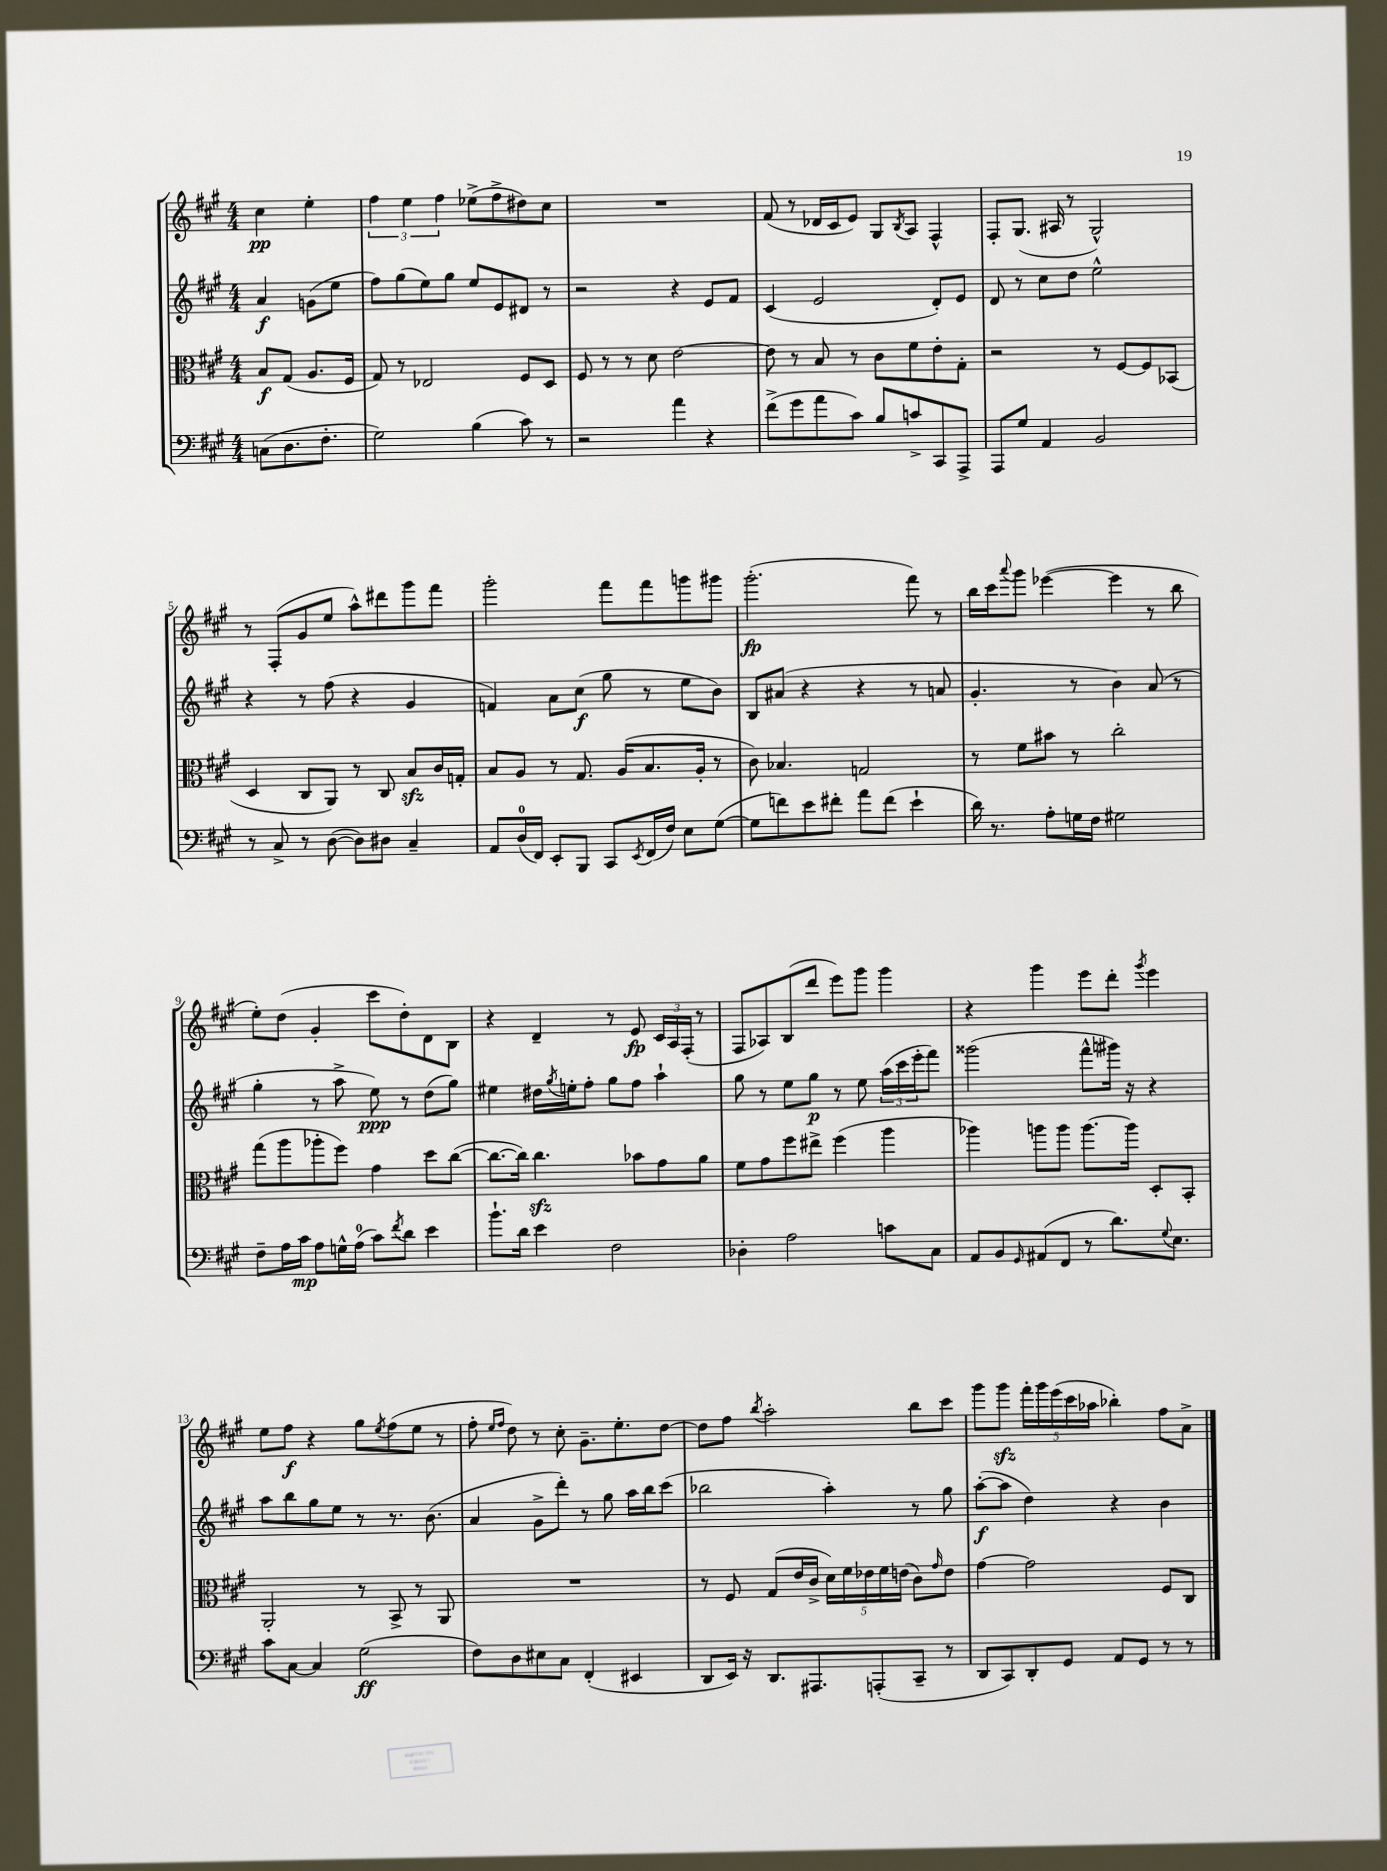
<<
\new StaffGroup <<
\new Staff = "s0" {
    \clef treble \key a \major \numericTimeSignature \time 4/4 \partial 2
    cis''4\pp e''4-. |
    \tuplet 3/2 { fis''4 e''4 fis''4 } ees''8->( fis''8-> dis''8) cis''8 |
    R1 |
    fis'8( r8 des'16 cis'16 e'8) gis8 \acciaccatura { b8 } a8 fis4-^ |
    fis8-. gis8.( ais16 r8 gis2-^) |
    r8 fis8-.( gis'8 e''8 a''8-^) dis'''8 gis'''8 fis'''8 |
    gis'''2-. fis'''8 fis'''8 g'''8 gis'''8 |
    gis'''2.-.\fp( fis'''8) r8 |
    b''16 cis'''16 \appoggiatura { a'''8 } gis'''8 ees'''4~( ees'''4 r8 b''8 |
    e''8-.) d''8( gis'4-. cis'''8 d''8-.) d'8 b8 |
    r4 d'4-- r8 e'8\fp \tuplet 3/2 { cis'16 a16 fis16-.( } r8 |
    fis8 aes8) b8( d'''8 e'''8) gis'''8 gis'''4 |
    r4 gis'''4 e'''8 d'''8-. \acciaccatura { gis'''8 } e'''4 |
    e''8 fis''8\f r4 gis''8 \acciaccatura { e''8 } fis''8( e''8 r8 |
    fis''8-. \grace { e''16 fis''16 } d''8) r8 cis''8-. gis'8.-- e''8.-. d''8~ |
    d''8 fis''8 \acciaccatura { b''8 } a''2-. b''8 cis'''8 |
    gis'''8 gis'''8\sfz \tuplet 5/4 { fis'''16-. gis'''16 e'''16( cis'''16 aes''16 } bes''4-.) fis''8 a'8-> \bar "|." |
}
\new Staff = "s1" {
    \clef treble \key a \major \numericTimeSignature \time 4/4 \partial 2
    a'4\f g'8( e''8 |
    fis''8) gis''8( e''8) gis''8 e''8 e'8 dis'8 r8 |
    r2 r4 e'8 fis'8 |
    cis'4( e'2 d'8-.) e'8 |
    d'8 r8 cis''8 d''8 e''2-^ |
    r4 r8 fis''8( r4 gis'4 |
    f'4) a'8 cis''8\f( gis''8 r8 e''8 b'8) |
    b8 ais'8( r4 r4 r8 a'8 |
    gis'4.-. r8 b'4) a'8( r8 |
    gis''4-. r8 a''8-> e''8\ppp) r8 d''8( gis''8) |
    eis''4 dis''16 \acciaccatura { gis''8 } e''16-. fis''8-. gis''8 fis''8 a''4-! |
    gis''8 r8 e''8 gis''8\p r8 e''8 \tuplet 3/2 { a''16( cis'''16 e'''16-. } fis'''8) |
    gisis'''2( fis'''8-^ gis'''16) r16 r4 |
    a''8 b''8 gis''8 e''8 r8 r8. b'8.( |
    a'4 gis'8-> d'''8-.) r8 gis''8 a''16 b''16 cis'''8( |
    bes''2 a''4-.) r8 gis''8 |
    a''8~-.\f( a''8 d''4) r4 b'4 \bar "|." |
}
\new Staff = "s2" {
    \clef alto \key a \major \numericTimeSignature \time 4/4 \partial 2
    b8\f gis8( a8. fis16 |
    gis8) r8 ees2 fis8 d8 |
    fis8 r8 r8 d'8 e'2~ |
    e'8 r8 b8 r8 cis'8 fis'8 e'8-. gis8-. |
    r2 r8 fis8~ fis8 bes,8( |
    d4 cis8 a,8) r8 cis8 b8\sfz cis'16 g16-. |
    b8 a8 r8 gis8. a16( b8. a16-. r8 |
    cis'8) bes4. g2 |
    r8 fis'8 bis'8 r8 cis''2-. |
    gis''8( a''8 aes''8-. fis''8) gis'4 d''8 cis''8~( |
    cis''8.~ cis''16) cis''4.\sfz bes'8 gis'8 a'8 |
    fis'8 gis'8 fis''8 eis''8-> fis''4( a''4 |
    aes''4) a''8 a''8 a''8.~ a''16 d8-. b,8-. |
    a,2-. r8 b,8-> r8 a,8 |
    R1 |
    r8 fis8 gis8( e'16 cis'16-> \tuplet 5/4 { d'16) fis'16 ees'16 fis'16 e'16( } cis'8) \grace { gis'16 } e'8 |
    gis'4~ gis'2 fis8 cis8 \bar "|." |
}
\new Staff = "s3" {
    \clef bass \key a \major \numericTimeSignature \time 4/4 \partial 2
    c8( d8. fis8.-. |
    gis2) b4( cis'8) r8 |
    r2 a'4 r4 |
    fis'8->( gis'8 a'8 cis'8) b8 c'8-> cis,8 a,,8-> |
    a,,8 gis8 a,4 b,2 |
    r8 cis8-> r8 d8~( d8) dis8 cis4-- |
    a,8 d16-0( fis,16) e,8-. b,,8 cis,8 \acciaccatura { e,8 } fis,16( fis16) e8 gis8~( |
    gis8 f'8) e'8 fis'8-. a'8 fis'8( e'4-! |
    d'16) r8. a8-. g16 fis16 gis2 |
    fis8-- a16 cis'16\mp a8 g16-^ a16-0( cis'8) \acciaccatura { fis'8 } d'8 e'4 |
    b'8.-! d'16 e'4 fis2 |
    des4-. a2 c'8 cis8 |
    a,8 b,8 \grace { gis,16 } ais,8( fis,8 r8 d'8.) \appoggiatura { gis8 } e8. |
    cis'8 cis8~ cis4 gis2\ff( |
    fis8) d8 eis8 cis8 fis,4-.( eis,4 |
    d,8 e,16) r16 d,8. ais,,8. a,,8-.( cis,8-- r8 |
    d,8 cis,8) d,8-. gis,8 a,8 gis,8 r8 r8 \bar "|." |
}
>>
>>
